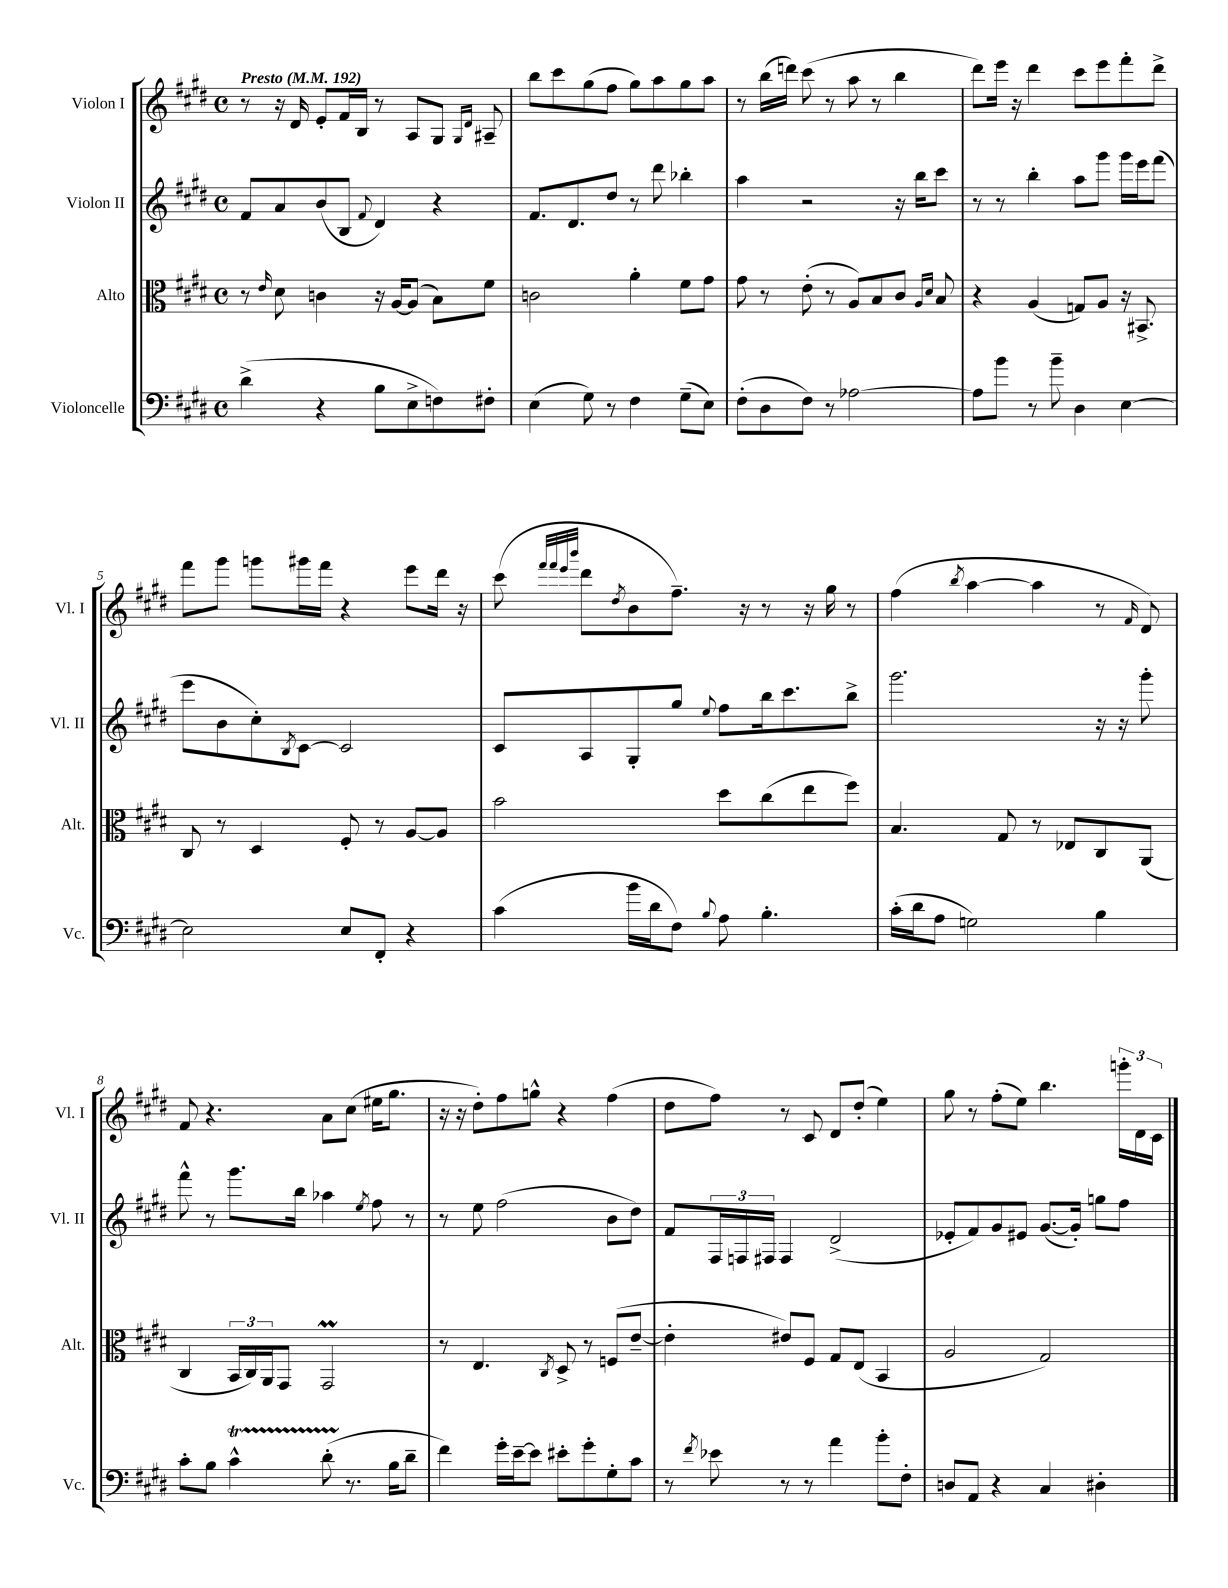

**kern	**kern	**kern	**kern
*part4	*part3	*part2	*part1
*staff4	*staff3	*staff2	*staff1
*I"Violoncelle	*I"Alto	*I"Violon II	*I"Violon I
*I'Vc.	*I'Alt.	*I'Vl. II	*I'Vl. I
*clefF4	*clefC3	*clefG2	*clefG2
*k[f#c#g#d#]	*k[f#c#g#d#]	*k[f#c#g#d#]	*k[f#c#g#d#]
*M4/4	*M4/4	*M4/4	*M4/4
*met(c)	*met(c)	*met(c)	*met(c)
*MM192	*MM192	*MM192	*MM192
=1	=1	=1	=1
!	!	!	!LO:TX:a:B:t=Presto
(4d#^\	8r	8f#/L	8r
.	16qqe/	.	.
.	8d#\	8a/	16r
.	.	.	16d#/
4r	4cn\	(8b/	8e'/L
.	.	8B/J	16f#/L
.	.	.	16B/JJ
.	.	8qqf#/	.
8B\L	16r	4d#/)	8r
.	[16A/KL	.	.
8E^\	(8A/J]	.	8A/L
8Fn\)	8B\L)	4r	8G#/J
.	.	.	16qqG#/LL
.	.	.	16qqd#/JJ
8F#X'\J	8f#\J	.	8A#X~/
=2	=2	=2	=2
(4E\	2cn\	8.f#/L	8bb\L
.	.	.	8ccc#\
.	.	8.d#/	.
8G#\)	.	.	(8gg#\
8r	.	8dd#/J	8ff#\J
4F#\	4a'\	8r	8gg#\L)
.	.	8ddd#\	8aa\
(8G#~\L	8f#\L	4bb-X'\	8gg#\
8E\J)	8g#\J	.	8aa\J
=3	=3	=3	=3
(8F#'\L	8g#\	4aa\	8r
8D#\	8r	.	(16bb\LL
.	.	.	16dddn\JJ)
8F#\J)	(8e'\	2r	(8ccc#\
8r	8r	.	8r
[2A-X\	8A/L)	.	8aa\
.	8B/	.	8r
.	8c#/J	16r	4bb\
.	.	16bb\KL	.
.	16qqA/LL	.	.
.	16qqd#/JJ	.	.
.	8B/	8ccc#\J	.
=4	=4	=4	=4
8A-\L]	4r	8r	8ddd#\L)
8b\J	.	8r	16eee\Jk
.	.	.	16r
8r	(4A/	4bb'\	4ddd#\
8b~\	.	.	.
4D#\	8Gn/L)	8aa\L	8ccc#\L
.	8A/J	8ggg#\J	8eee\
[4E\	16r	16ggg#\LL	8fff#'\
.	8.BB#X^/	16eee\J	.
.	.	(8fff#\J	8ddd#^\J
!!LO:LB:g=z
=5	=5	=5	=5
2E\]	8C#/	8eee\L	8fff#\L
.	8r	8b\	8ggg#\J
.	4D#/	8cc#'\)	8gggn\L
.	.	8qB/	.
.	.	[8c#\J	16ggg#X\L
.	.	.	16fff#\JJ
8E/L	8F#'/	2c#/]	4r
8FF#'/J	8r	.	.
4r	[8A/L	.	8eee\L
.	8A/J]	.	16ddd#\Jk
.	.	.	16r
=6	=6	=6	=6
(4c#\	2b\	8c#/L	(8ccc#\
.	.	.	32qqfff#/LLL
.	.	.	32qqfff#/
.	.	.	32qqeee/
.	.	.	32qqbbb/JJJ
.	.	8A/	8ddd#\L
.	.	.	8qdd#/
16b\LL	.	8G#'/	8b\
16d#\J	.	.	.
8F#\J)	.	8gg#/J	8.ff#~\J)
8qqB/	.	8qqee/	.
8A\	8dd#\L	8ff#\L	.
.	.	.	16r
4.B'\	(8cc#\	16bb\k	8r
.	.	8.ccc#\	.
.	8ee\	.	16r
.	.	.	16gg#\
.	8ff#\J)	8bb^\J	8r
=7	=7	=7	=7
(16c#'\LL	4.B/	2.ggg#\	(4ff#\
16d#\J	.	.	.
8A\J	.	.	.
.	.	.	8qbb/
2Gn\)	.	.	[4aa\
.	8G#/	.	.
.	8r	.	4aa\]
.	8E-X/L	.	.
4B\	8C#/	16r	8r
.	.	16r	.
.	.	.	16qqf#/
.	(8AA/J	8ggg#'\	8d#/)
!!LO:LB:g=z
=8	=8	=8	=8
8c#'\L	4C#/	8fff#^^\	8f#/
8B\J	.	8r	4.r
4c#T^^\	24BB/LL	8.ggg#\L	.
.	24C#/)	.	.
.	24AA/J	.	.
.	8GG#/J	.	.
.	.	16bb\Jk	.
(8d#TTT'\	2GG#m/	4aa-X\	8a\L
8.r	.	.	(8cc#\J
.	.	8qee/	.
.	.	8ff#\	16ee#X\KL
16B\KL	.	.	8.gg#\J
8d#~\J	.	8r	.
=9	=9	=9	=9
4f#\)	8r	8r	16r
.	.	.	16r
.	4.E/	8ee\	8dd#'\L)
16g#'\LL	.	(2ff#\	8ff#\
[16e~\J	.	.	.
8e\J]	.	.	8ggn^^\J
.	8qC#/	.	.
8e#X'\L	8D#^/	.	4r
8g#'\	8r	.	.
8G#'\	(8Fn/L	8b\L	(4ff#\
8c#\J	[8e~/J	8dd#\J)	.
=10	=10	=10	=10
8r	4e'\]	8f#/L	8dd#\L
8qf#/	.	.	.
8e-X\	.	24F#/L	8ff#\J)
.	.	24Fn/	.
.	.	24F#X/JJ	.
8r	8e#X/L)	4F#/	8r
8r	8F#/J	.	8c#/
4a\	8G#/L	(2d#^/	8d#/L
.	(8E/J	.	(8dd#'/J
8b'\L	4BB/	.	4ee\)
8F#'\J	.	.	.
=11	=11	=11	=11
8Dn/L	2A/	8e-X'/L	8gg#\
8AA/J	.	8f#/)	8r
4r	.	8g#/	(8ff#'\L
.	.	8e#X/J	8ee\J)
4C#/	2G#/)	([8.g#/L	4.bb\
.	.	16g#'/Jk])	.
4D#X'\	.	8ggn\L	.
.	.	8ff#\J	24gggn'\LL
.	.	.	24d#\
.	.	.	24c#\JJ
==	==	==	==
*-	*-	*-	*-
